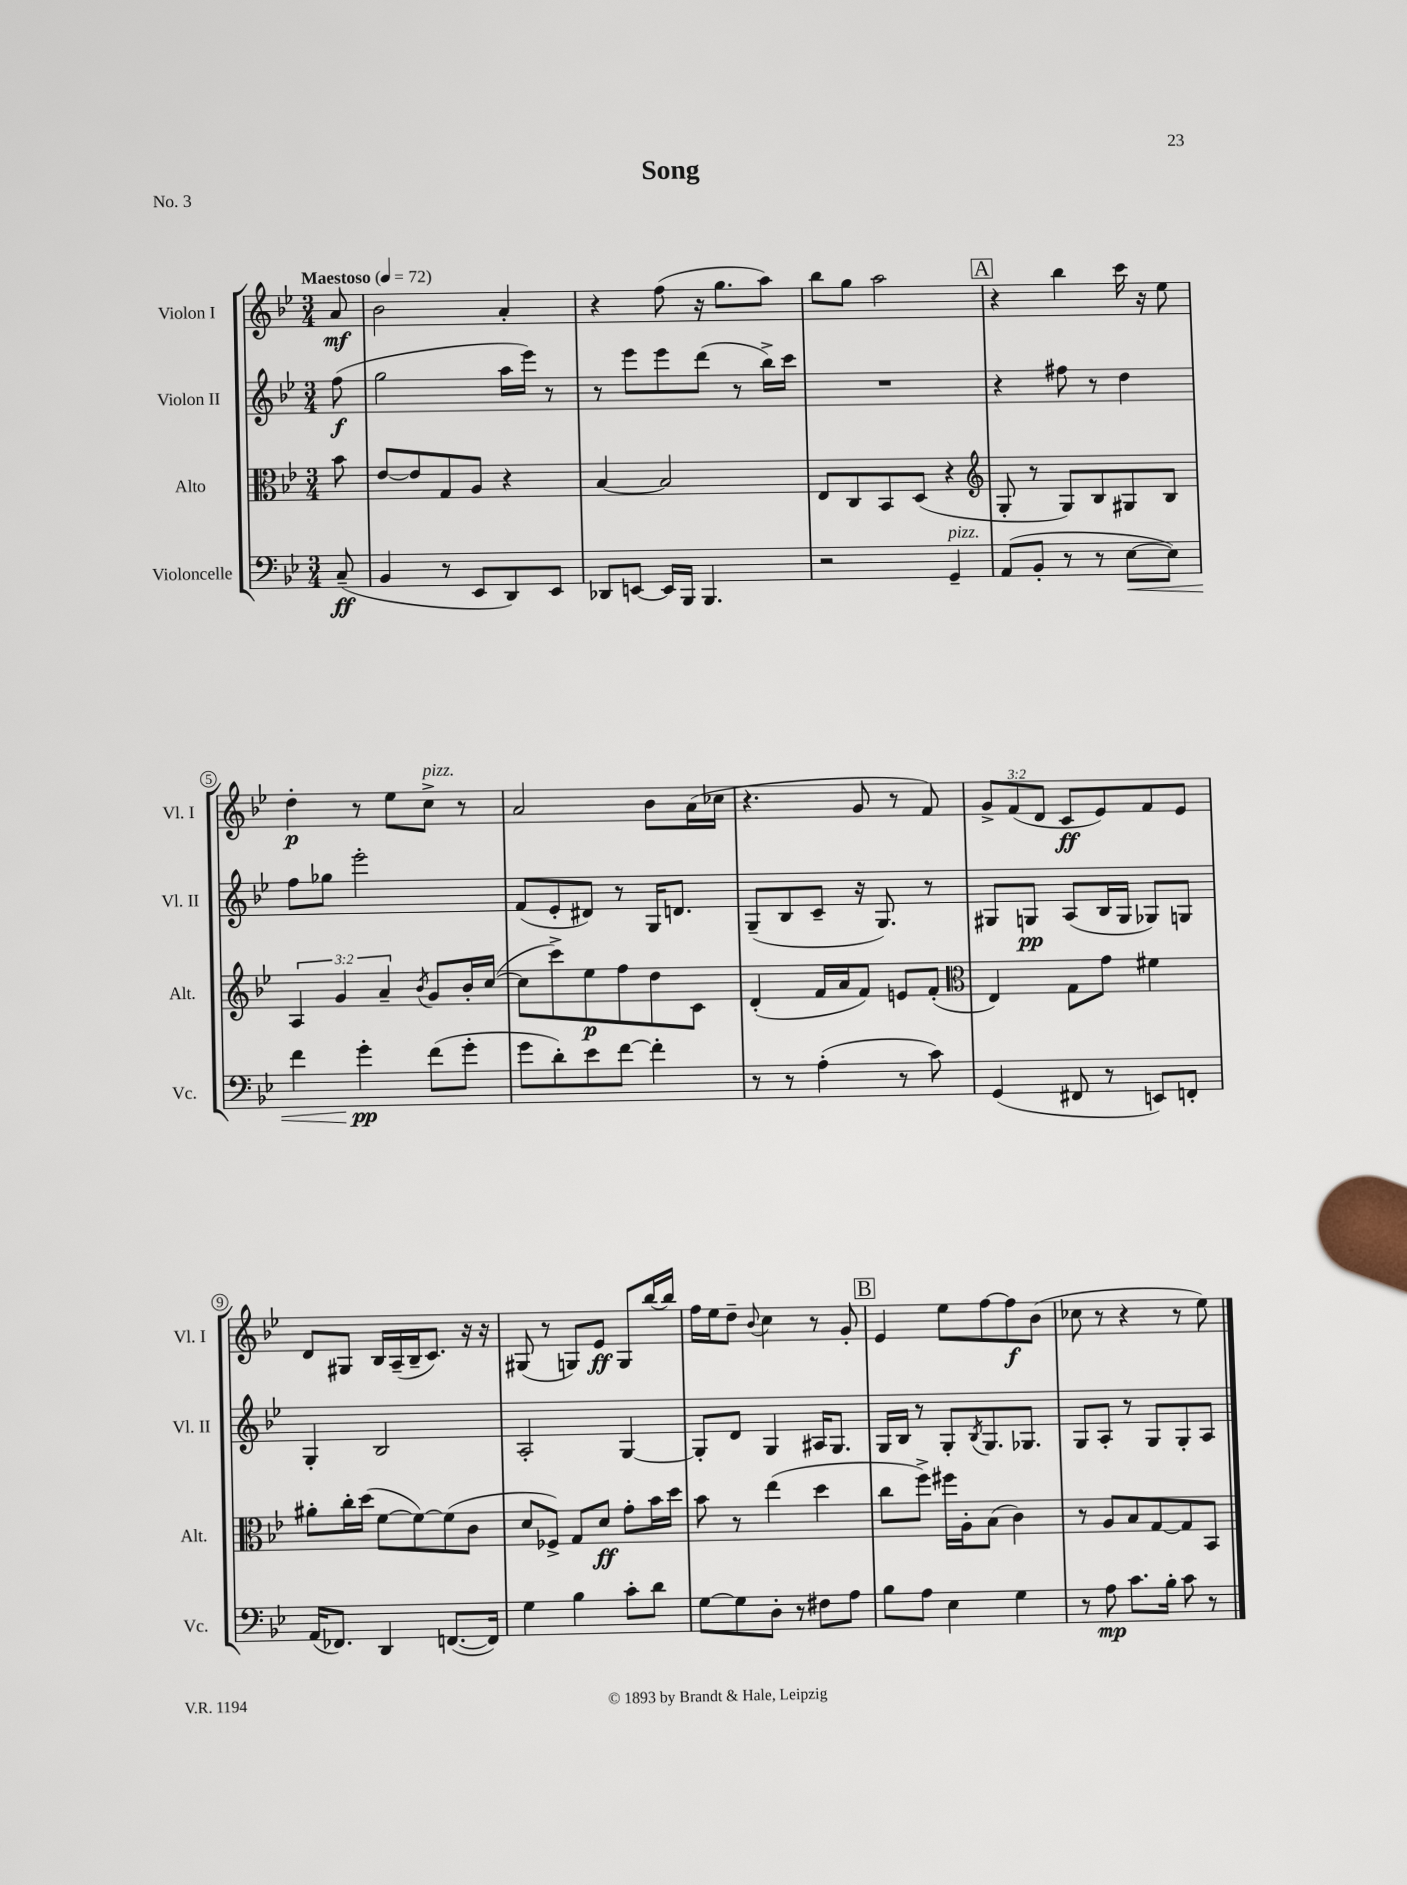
\header { title = "Song" piece = "No. 3" }
<<
\new StaffGroup <<
\new Staff = "s0" \with { instrumentName = "Violon I" shortInstrumentName = "Vl. I" } {
    \clef treble \key bes \major \numericTimeSignature \time 3/4 \override Staff.TupletNumber.text = #tuplet-number::calc-fraction-text \partial 8 \tempo "Maestoso" 4 = 72
    a'8\mf |
    bes'2 a'4-. |
    r4 f''8( r16 g''8. a''8) |
    bes''8 g''8 a''2 |
    \mark \markup { \box "A" } r4 bes''4 c'''16 r16 ees''8 |
    d''4-.\p r8 ees''8 c''8->^\markup { \italic "pizz." } r8 |
    a'2 bes'8 a'16( ces''16 |
    r4. g'8 r8 f'8) |
    \tuplet 3/2 { g'8-> f'8( d'8 } c'8\ff ees'8) f'8 ees'8 |
    d'8 gis8 bes16 a16--( bes16-- c'8.) r16 r16 |
    gis8( r8 g8) ees'8\ff g8 bes''16~ bes''16 |
    f''16 ees''16 d''8-- \appoggiatura { bes'8 } c''4 r8 g'8-. |
    \mark \markup { \box "B" } ees'4 ees''8 f''8~ f''8\f bes'8( |
    ces''8 r8 r4 r8 ees''8) \bar "|." |
}
\new Staff = "s1" \with { instrumentName = "Violon II" shortInstrumentName = "Vl. II" } {
    \clef treble \key bes \major \numericTimeSignature \time 3/4 \partial 8
    f''8\f( |
    g''2 a''16 ees'''16) r8 |
    r8 ees'''8 ees'''8 d'''8( r8 bes''16->) c'''16 |
    R2. |
    \mark \markup { \box "A" } r4 fis''8 r8 d''4 |
    f''8 ges''8 ees'''2-. |
    f'8( ees'8-. dis'8) r8 g16 d'8. |
    g8--( bes8 c'8-- r16 g8.) r8 |
    gis8 g8\pp a8( bes16 g16 ges8) g8 |
    g4-. bes2 |
    a2-. g4~ |
    g8-. d'8 g4 ais16 g8. |
    \mark \markup { \box "B" } g16 bes16 r8 g8-. \acciaccatura { bes8 } g8. ges8. |
    g8 a8-. r8 g8 g8-. a8 \bar "|." |
}
\new Staff = "s2" \with { instrumentName = "Alto" shortInstrumentName = "Alt." } {
    \clef alto \key bes \major \numericTimeSignature \time 3/4 \override Staff.TupletNumber.text = #tuplet-number::calc-fraction-text \partial 8
    bes'8 |
    ees'8~ ees'8 g8 a8 r4 |
    bes4~ bes2 |
    ees8 c8 bes,8 d8( r4 |
    \mark \markup { \box "A" } \clef treble g8-. r8 g8) bes8 gis8 bes8 |
    \tuplet 3/2 { a4 g'4 a'4-- } \acciaccatura { bes'8 } g'8 bes'16-. c''16~( |
    c''8 c'''8->) ees''8\p f''8 d''8 c'8 |
    d'4-.( f'16 a'16 f'8) e'8 f'8-.( |
    \clef alto ees4) g8 g'8 fis'4 |
    ais'8-. c''16-. d''16( f'8~ f'8~) f'8( c'8 |
    d'8 fes8->) g8 d'8\ff g'8-. bes'16 d''16 |
    bes'8 r8 ees''4( d''4 |
    \mark \markup { \box "B" } c''8 f''8->) fis''16 a16-. bes8( c'4) |
    r8 a8 bes8 g8~ g8 bes,8 \bar "|." |
}
\new Staff = "s3" \with { instrumentName = "Violoncelle" shortInstrumentName = "Vc." } {
    \clef bass \key bes \major \numericTimeSignature \time 3/4 \partial 8
    c8--\ff( |
    bes,4 r8 ees,8 d,8) ees,8 |
    des,8 e,8~ e,16 bes,,16 bes,,4. |
    r2 g,4--^\markup { \italic "pizz." } |
    \mark \markup { \box "A" } a,8( bes,8-. r8 r8 ees8~\< ees8) |
    f'4 g'4-.\pp\! f'8( g'8-. |
    g'8 d'8-.) ees'8 f'8~ f'4-. |
    r8 r8 a4-.( r8 c'8) |
    g,4( fis,8 r8 e,8) f,8-. |
    a,16( fes,8.) d,4 f,8.~( f,16) |
    g4 bes4 c'8-. d'8 |
    g8~ g8 d8-. r8 fis8 a8 |
    \mark \markup { \box "B" } bes8 a8 ees4 g4 |
    r8 a8\mp c'8. bes16-. c'8 r8 \bar "|." |
}
>>
>>
\layout { \context { \Score \override BarNumber.stencil = #(make-stencil-circler 0.1 0.3 ly:text-interface::print) } }
